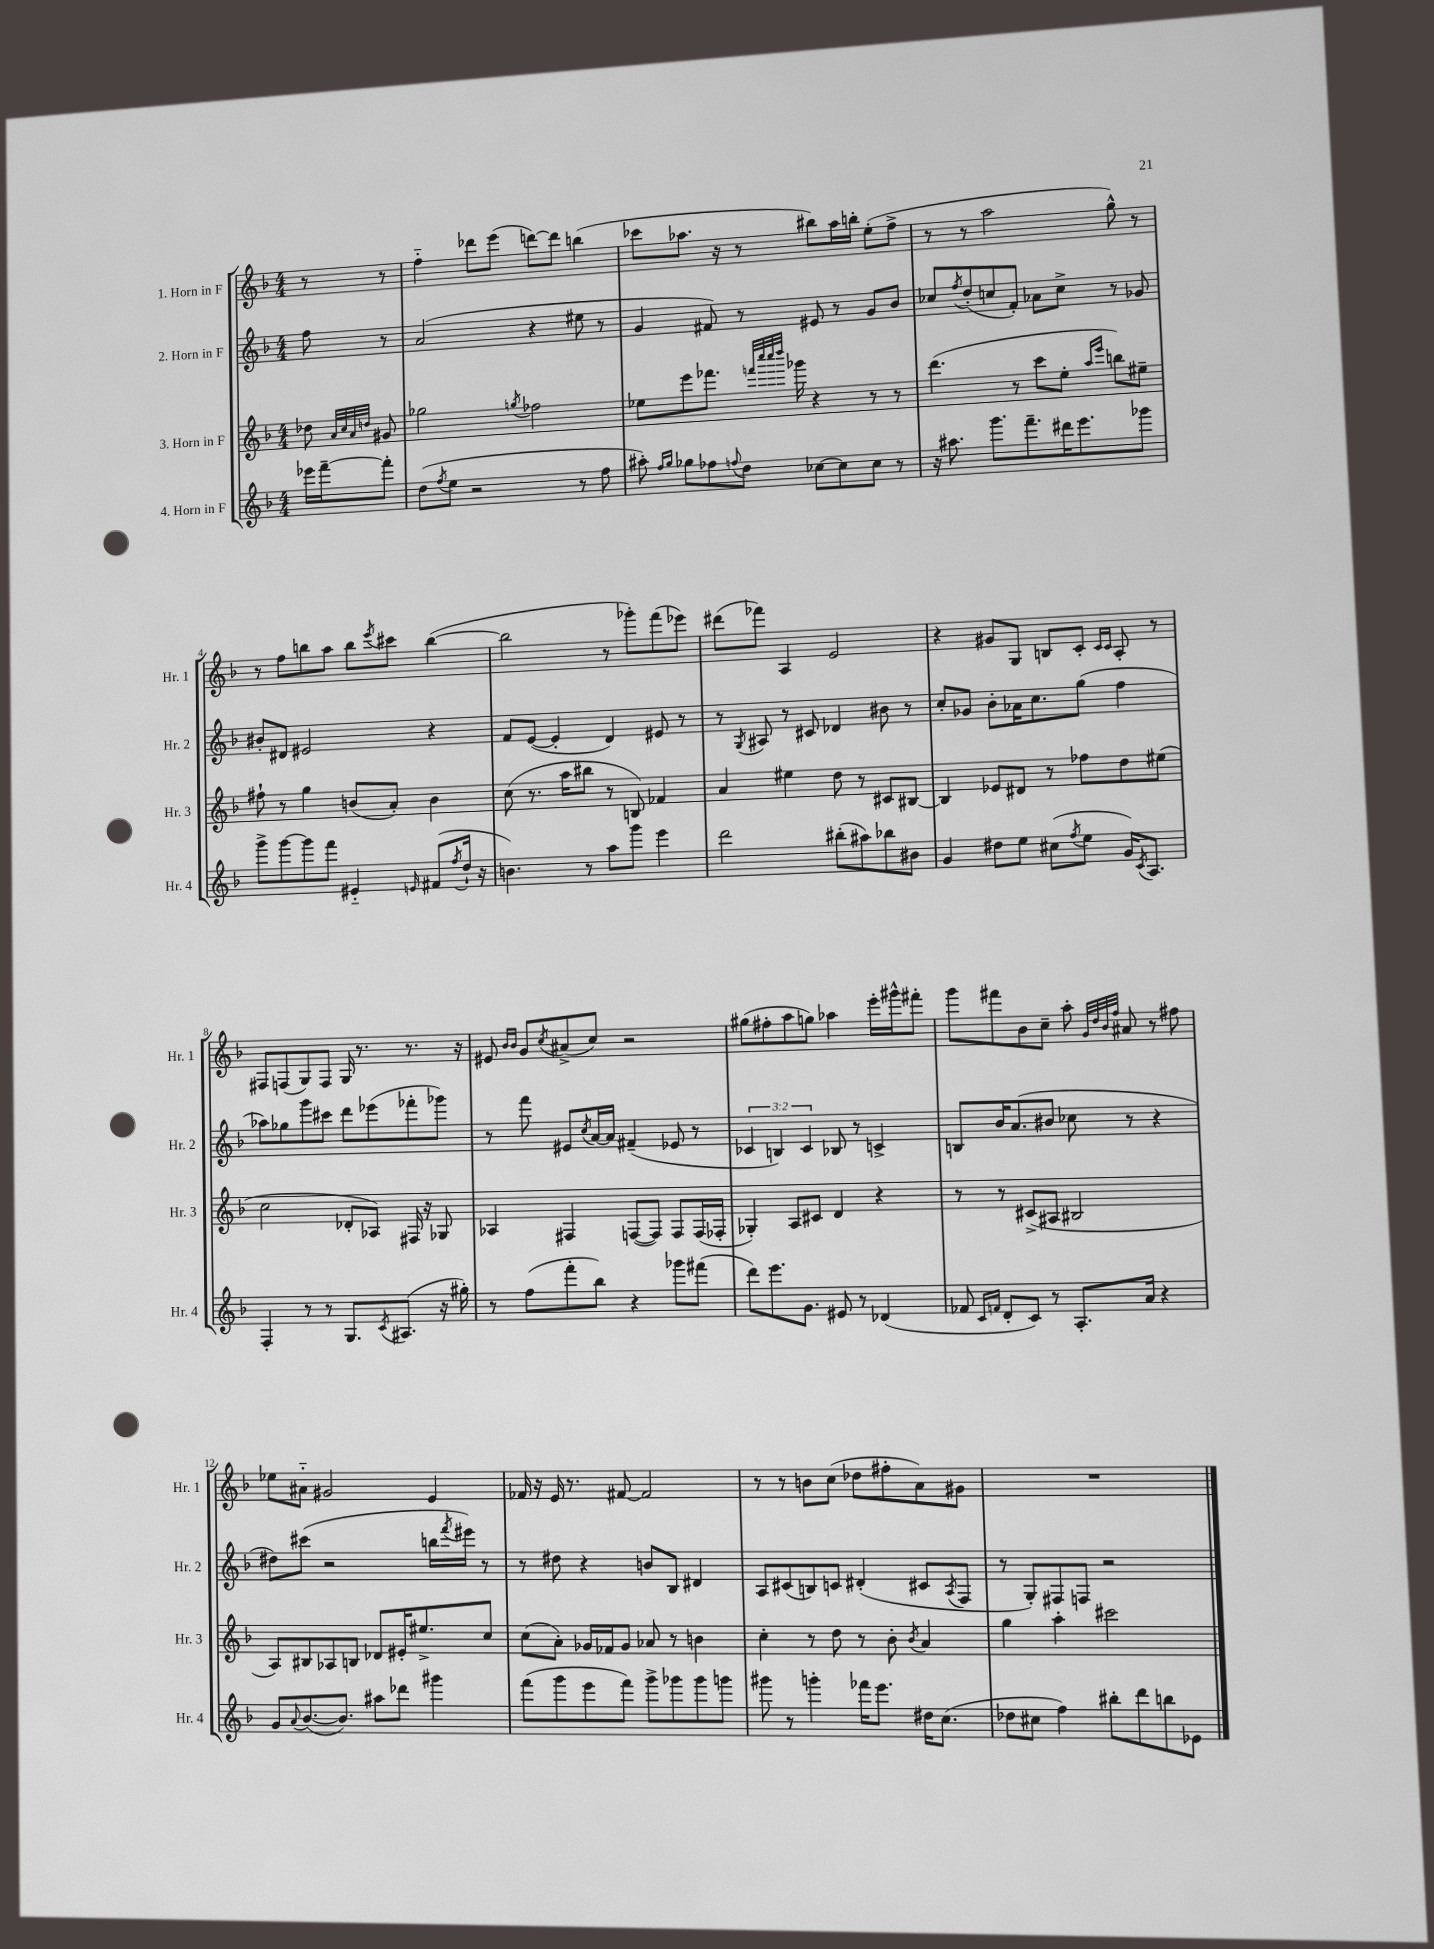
<<
\new StaffGroup <<
\new Staff = "s0" \with { instrumentName = "1. Horn in F" shortInstrumentName = "Hr. 1" } {
    \clef treble \key f \major \numericTimeSignature \time 4/4 \partial 4
    r8 r8 |
    f''4-_ des'''8 e'''8( d'''8~) d'''8 b''4( |
    ces'''8 aes''8. r16 r8 bis''8) aes''16 b''16-. e''8-.( f''8-> |
    r8 r8 a''2 g''8-^) r8 |
    r8 f''8 b''8 a''8 b''8 \acciaccatura { e'''8 } cis'''8 b''4~( |
    b''2 r8 ges'''8-.) f'''8( ees'''8) |
    dis'''8( fes'''8) a4 e'2 |
    r4 gis'8 g8 b8 c'8-. \grace { c'16 c'16 } a8-. r8 |
    fis8 f8( g8) f8 g16 r8. r8. r16 |
    eis'8 \grace { bes'16 bes'16 } g'8 \acciaccatura { c''8 } ais'8->( c''8) r2 |
    gis''8( fis''8-. a''8 g''8) aes''4 e'''16-. gis'''16-^ fis'''8-. |
    g'''8 fis'''8 bes'8 c''8-- a''8-. \grace { g'32 d''32 bes'32 f''32 } ais'8 r8 fis''8 |
    ees''8 ais'8-_ gis'2 e'4 |
    fes'16 r16 e'16 r8. fis'8~ fis'2 |
    r8 r8 b'8 c''8( des''8 fis''8-. a'8) gis'8 |
    R1 \bar "|." |
}
\new Staff = "s1" \with { instrumentName = "2. Horn in F" shortInstrumentName = "Hr. 2" } {
    \clef treble \key f \major \numericTimeSignature \time 4/4 \override Staff.TupletNumber.text = #tuplet-number::calc-fraction-text \partial 4
    f''8 r8 |
    a'2( r4 eis''8 r8 |
    g'4 fis'8) r8 eis'8 r8 g'8 bes'8 |
    ces''8 \acciaccatura { f''8 } d''8-.( c''8 f'8-.) aes'8 c''8-> r8 ges'8 |
    bis'8-. dis'8 eis'2 r4 |
    f'8 e'8~( e'4-. d'4) eis'8 r8 |
    r8 \acciaccatura { g8 } ais8 r8 cis'8 des'4 bis'8 r8 |
    c''8-. ges'8 bes'8-. aes'16 c''8. g''8( f''4 |
    aes''8) ges''8 g'''8 cis'''8 d'''8 ees'''8( fes'''8-. ges'''8) |
    r8 f'''8 eis'8 \acciaccatura { c''8 } a'16~ a'16 fis'4--( ees'8 r8 |
    \tuplet 3/2 { ces'4 b4) ces'4 } bes8 r8 c'4-> |
    b8 bes'16 a'8.( bis'8 ces''8 r8 r4 |
    dis''8) cis'''8( r2 b''16 \acciaccatura { f'''8 } eis'''16) r8 |
    r8 dis''8 r4 b'8 bes8 dis'4 |
    a8 cis'8( b8) c'8 dis'4-.( cis'8 \acciaccatura { a8 } f8 |
    r8 g8-.) fis8 f8 r2 \bar "|." |
}
\new Staff = "s2" \with { instrumentName = "3. Horn in F" shortInstrumentName = "Hr. 3" } {
    \clef treble \key f \major \numericTimeSignature \time 4/4 \partial 4
    des''8 \grace { a'32 c''32 a'32 d''32 } gis'8 |
    ges''2 \acciaccatura { g''8 } fes''2 |
    ees''8 e'''8 fes'''8. \grace { f'''32 c''''32 c''''32 d''''32 } ges'''16 r4 r8 r8 |
    d'''4.( r8 c'''8 e''8-. \grace { a''16 e'''16 } b''8) eis''8-- |
    fis''8-! r8 g''4 b'8( a'8-.) b'4 |
    c''8( r8. a''16 bis''8 r8 b8) fes'4 |
    a'4 eis''4 d''8 r8 cis'8 bis8~ |
    bis4 ees'8 dis'8 r8 fes''8 d''8 eis''8( |
    c''2 des'8-. aes8) fis16 r16 ges8 |
    aes4 fis4 f8~( f8) f8 f16( fes16-. |
    ges4-.) a8 cis'8 d'4 r4 |
    r8 r8 cis'8->( ais8 bis2 |
    a8) bis8 aes8 b8 des'8 eis'16-. eis''8.-> c''8 |
    c''8( a'8-.) ges'16 fes'16 ges'8 aes'8 r8 b'4 |
    c''4-. r8 d''8 r8 bes'8-. \acciaccatura { bes'8 } a'4 |
    g''4 a''4-. cis'''2 \bar "|." |
}
\new Staff = "s3" \with { instrumentName = "4. Horn in F" shortInstrumentName = "Hr. 4" } {
    \clef treble \key f \major \numericTimeSignature \time 4/4 \partial 4
    ees'''16 f'''16~-- f'''8-. |
    d''8( \acciaccatura { f''8 } e''8 r2 r8 f''8 |
    ais''8-.) \grace { f''16 g''16 } ges''8 fes''8 \appoggiatura { f''8 } d''8 ces''8~ ces''8 ces''8 r8 |
    r16 ais''8. g'''8. f'''8.-- dis'''16 e'''8. ges'''8 |
    g'''8-> g'''8~ g'''8 f'''8 eis'4-_ \grace { e'16 } fis'8( \acciaccatura { f''8 } d''16-! r16 |
    b'4.) r8 a''8 g'''8 e'''4 |
    d'''2 bis''8-.( ais''8) bes''8 bis'8 |
    g'4 dis''8 e''8 cis''8( \acciaccatura { f''8 } e''8 g'16) \acciaccatura { c'8 } a8. |
    f4-. r8 r8 g8. \acciaccatura { c'8 } ais8.( r16 gis''16-.) |
    r8 f''8( f'''8-. bes''8) r4 ges'''8 fis'''8( |
    d'''8) e'''8. g'8. eis'8 r8 des'4( |
    fes'8 \grace { c'16 f'16 } d'8-. c'8) r8 a8.-. a'16 r4 |
    g'8 \appoggiatura { a'8 } bes'8.~( bes'8.) ais''8 des'''8 gis'''4 |
    f'''8( g'''8 e'''8 f'''8) g'''8-> ges'''8 ges'''8 g'''8 |
    gis'''8 r8 g'''4-. fes'''16 e'''8. dis''16 c''8.( |
    des''8 cis''8 f''4) bis''8-. d'''8 b''8 ees'8 \bar "|." |
}
>>
>>
